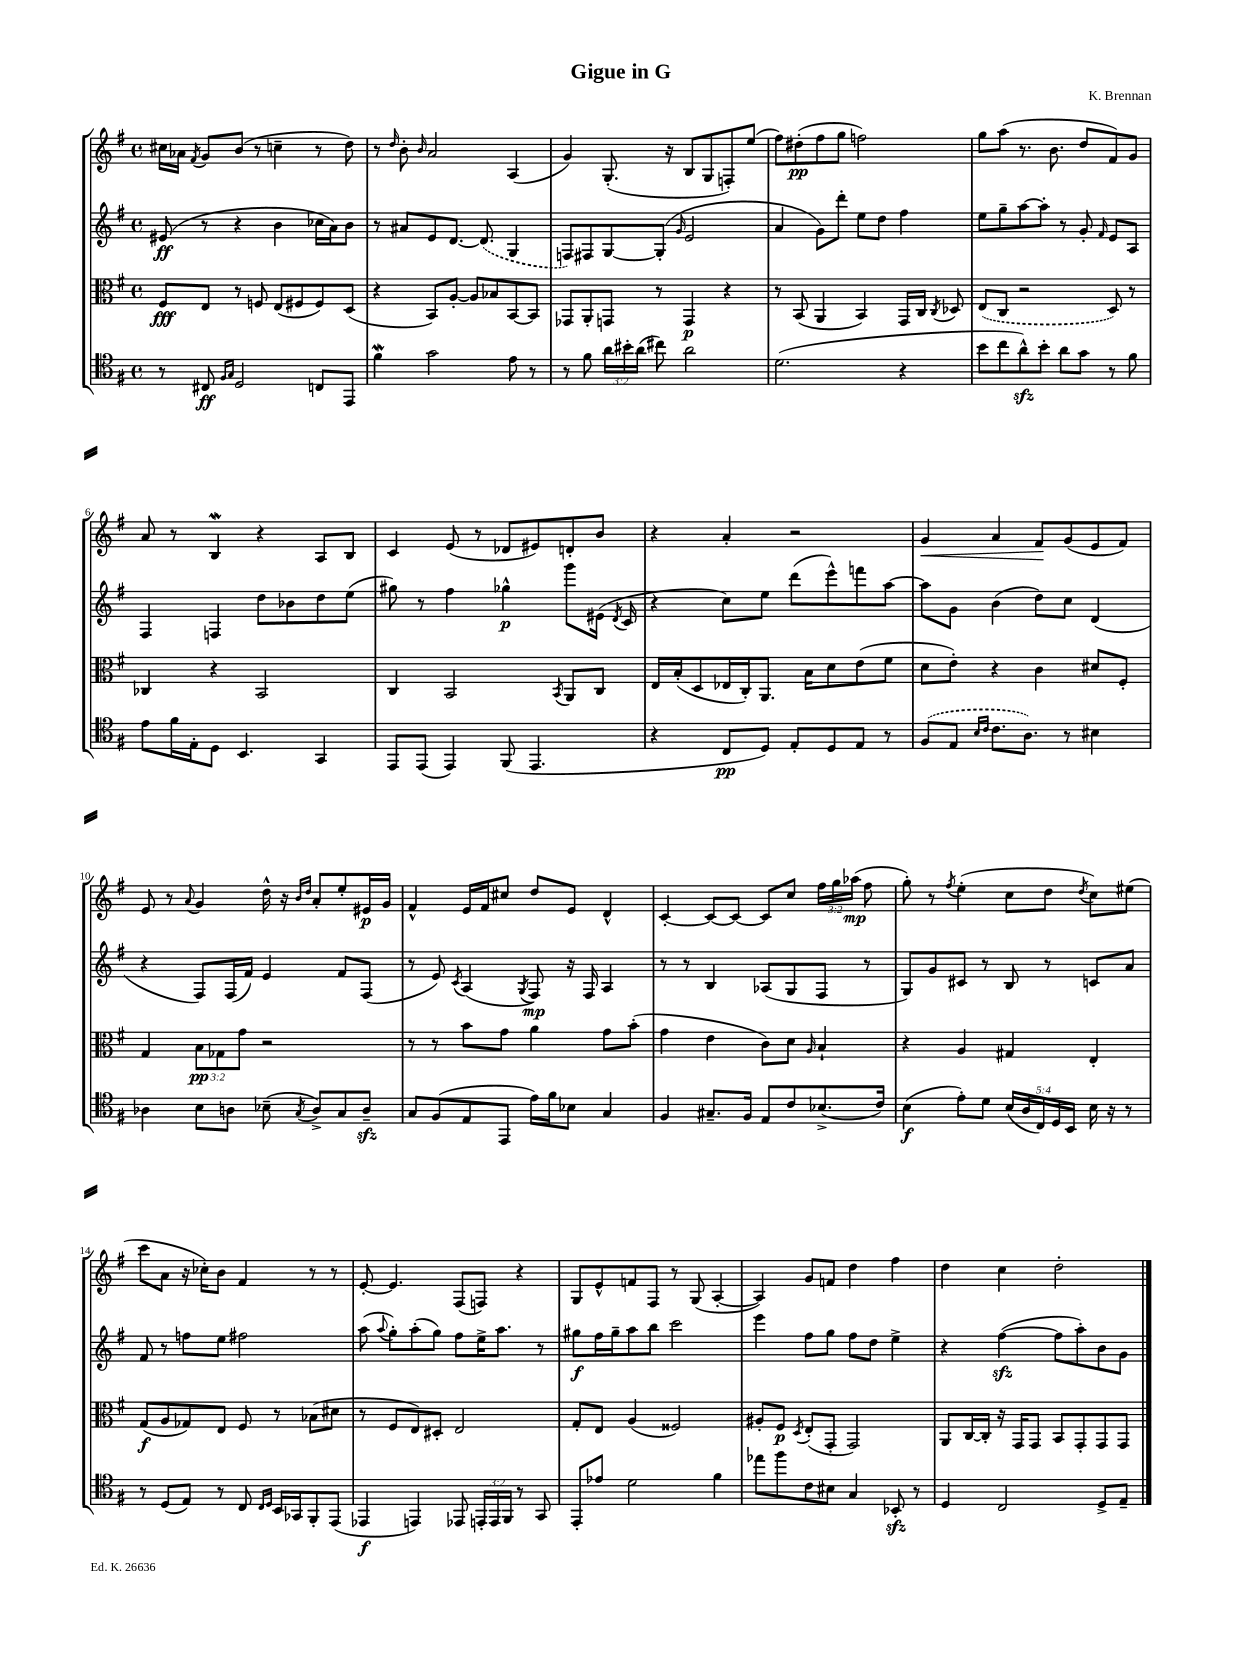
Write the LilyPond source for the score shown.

\header { title = "Gigue in G" composer = "K. Brennan" }
<<
\new StaffGroup <<
\new Staff = "s0" {
    \clef treble \key g \major \defaultTimeSignature \time 4/4 \override Staff.TupletNumber.text = #tuplet-number::calc-fraction-text
    \autoBeamOff cis''16[ aes'16] \acciaccatura { fis'8 } g'8[ b'8]( r8 c''4-- r8 d''8) |
    r8 \grace { d''16 } b'8-. \grace { b'16 } a'2 a4( |
    g'4) g8.-.( r16 b8[ g8 f8-.) e''8]( |
    fis''8[) dis''8-.\pp( fis''8 g''8] f''2) |
    g''8[ a''8]( r8. b'8. d''8[ fis'8) g'8] |
    a'8 r8 b4\mordent r4 a8[ b8] |
    c'4 e'8( r8 des'8[ eis'8) d'8-. b'8] |
    r4 a'4-. r2 |
    g'4\< a'4 fis'8[\! g'8( e'8 fis'8]) |
    e'8 r8 \appoggiatura { a'8 } g'4 d''16-^ r16 \grace { b'16[ d''16] } a'8[-. e''8-. eis'16\p g'16] |
    fis'4-^ e'16[ fis'16 cis''8] d''8[ e'8] d'4-^ |
    c'4~-. c'8[~ c'8]~ c'8[ c''8] \tuplet 3/2 { fis''16[ g''16 aes''16]\mp( } fis''8 |
    g''8-.) r8 \acciaccatura { fis''8 } e''4-.( c''8[ d''8] \acciaccatura { d''8 } c''8[) eis''8]( |
    c'''8[ a'8] r16 ces''16[-.) b'8] fis'4 r8 r8 |
    e'8~-. e'4. fis8[( f8]) r4 |
    g8[ e'8-^ f'8 fis8] r8 g8( a4~-. |
    a4) g'8[ f'8] d''4 fis''4 |
    d''4 c''4 d''2-. \bar "|." |
}
\new Staff = "s1" {
    \clef treble \key g \major \defaultTimeSignature \time 4/4
    \autoBeamOff eis'8\ff( r8 r4 b'4 ces''16[ a'16) b'8] |
    r8 ais'8[ e'8 d'8.]~ \once \slurDashed d'8.( g4 |
    f8[) fis8 g8~ g8]-.( \grace { g'16 } e'2 |
    a'4 g'8[) d'''8]-. e''8[ d''8] fis''4 |
    e''8[ g''8-- a''8~ a''8]-. r8 g'8-. \grace { fis'16 } e'8[ a8] |
    fis4 f4 d''8[ bes'8 d''8 e''8]( |
    gis''8) r8 fis''4 ges''4-^\p g'''8[ eis'16]( \acciaccatura { d'8 } c'16 |
    r4 c''8[) e''8] d'''8[( e'''8-^) f'''8 a''8]~ |
    a''8[ g'8] b'4( d''8[) c''8] d'4( |
    r4 fis8[) fis16( fis'16]) e'4 fis'8[ fis8]( |
    r8 e'8) \acciaccatura { c'8 } a4( \acciaccatura { g8 } fis8\mp) r16 fis16 a4 |
    r8 r8 b4 aes8[( g8 fis8] r8 |
    g8[) g'8 cis'8] r8 b8 r8 c'8[ a'8] |
    fis'8 r8 f''8[ e''8] fis''2 |
    a''8( \appoggiatura { a''8 } g''8[-.) a''8-.( g''8]) fis''8[ e''16-> a''8.] r8 |
    gis''8[\f fis''16 gis''16-- a''8 b''8] c'''2 |
    e'''4 fis''8[ g''8] fis''8[ d''8] e''4-> |
    r4 fis''4~\sfz( fis''8[ a''8-.) b'8 g'8] \bar "|." |
}
\new Staff = "s2" {
    \clef alto \key g \major \defaultTimeSignature \time 4/4 \override Staff.TupletNumber.text = #tuplet-number::calc-fraction-text
    \autoBeamOff fis8[\fff e8] r8 f8 e8[( fis8 fis8) d8]( |
    r4 b,8[) a8]~-. a8[ bes8 b,8~ b,8] |
    ges,8[ a,8-. g,8] r8 g,4\p r4 |
    r8 b,8( a,4 b,4) g,16[ c16] \acciaccatura { c8 } des8 |
    \once \slurDashed e8[( c8] r2 d8) r8 |
    ces4 r4 b,2 |
    c4 b,2 \acciaccatura { b,8 } a,8[ c8] |
    e16[ b16-.( d8 ees16 c16-.) a,8.] b16[ d'8 e'8( fis'8] |
    d'8[ e'8]-.) r4 c'4 dis'8[ fis8]-. |
    g4 \tuplet 3/2 { b8[\pp ges8 g'8] } r2 |
    r8 r8 b'8[ g'8] a'4 g'8[ b'8]-.( |
    g'4 e'4 c'8[) d'8] \grace { a16 } b4-! |
    r4 a4 gis4 e4-. |
    g8[\f( a8 ges8) e8] fis8 r8 bes8[( dis'8] |
    r8 fis8[ e8) dis8]-. e2 |
    g8[-. e8] a4( fisis2) |
    ais8[-. fis8]\p \acciaccatura { d8 } e8[-.( g,8]-. g,2) |
    a,8[ c16~ c16]-. r16 g,16[ g,8] b,8[ g,8-. g,8 g,8] \bar "|." |
}
\new Staff = "s3" {
    \clef tenor \key g \major \defaultTimeSignature \time 4/4 \override Staff.TupletNumber.text = #tuplet-number::calc-fraction-text
    \autoBeamOff r8 cis8\ff \grace { fis16[ g16] } d2 c8[ e,8] |
    fis'4\mordent g'2 e'8 r8 |
    r8 fis'8 \tuplet 3/2 { a'16[ bis'16-. a'16]( } cis''8) a'2 |
    d'2.( r4 |
    b'8[ c''8 a'8-^\sfz) b'8]-. a'8[ g'8] r8 fis'8 |
    e'8[ fis'16 e16-. d8] b,4. g,4 |
    e,8[ e,8]( e,4) fis,8( e,4. |
    r4 c8[\pp d8]) e8[-. d8 e8] r8 |
    \once \slurDashed fis8[( e8] \grace { b16[ c'16] } c'8.[ a8.]) r8 bis4 |
    aes4 b8[ a8] bes8--( \acciaccatura { g8 } a8[->) g8 a8]--\sfz |
    g8[ fis8( e8 e,8] e'16[) fis'16 bes8] g4 |
    fis4 gis8.[-- fis16] e8[ c'8 bes8.->( c'16]) |
    b4\f( e'8[-.) d'8] \tuplet 5/4 { b16[( a16 c16) d16 b,16] } b16 r16 r8 |
    r8 d8[( e8]) r8 c8 \grace { c16[ d16] } b,16[ ges,16 fis,8-. e,8]( |
    ees,4\f e,4) ees,8 \tuplet 3/2 { e,16[-. e,16 fis,16] } r8 g,8 |
    e,8[-. ees'8] d'2 fis'4 |
    ees''8[ fis''8 c'8 bis8] g4 bes,8-.\sfz r8 |
    d4 c2 d8[-> e8]-- \bar "|." |
}
>>
>>
